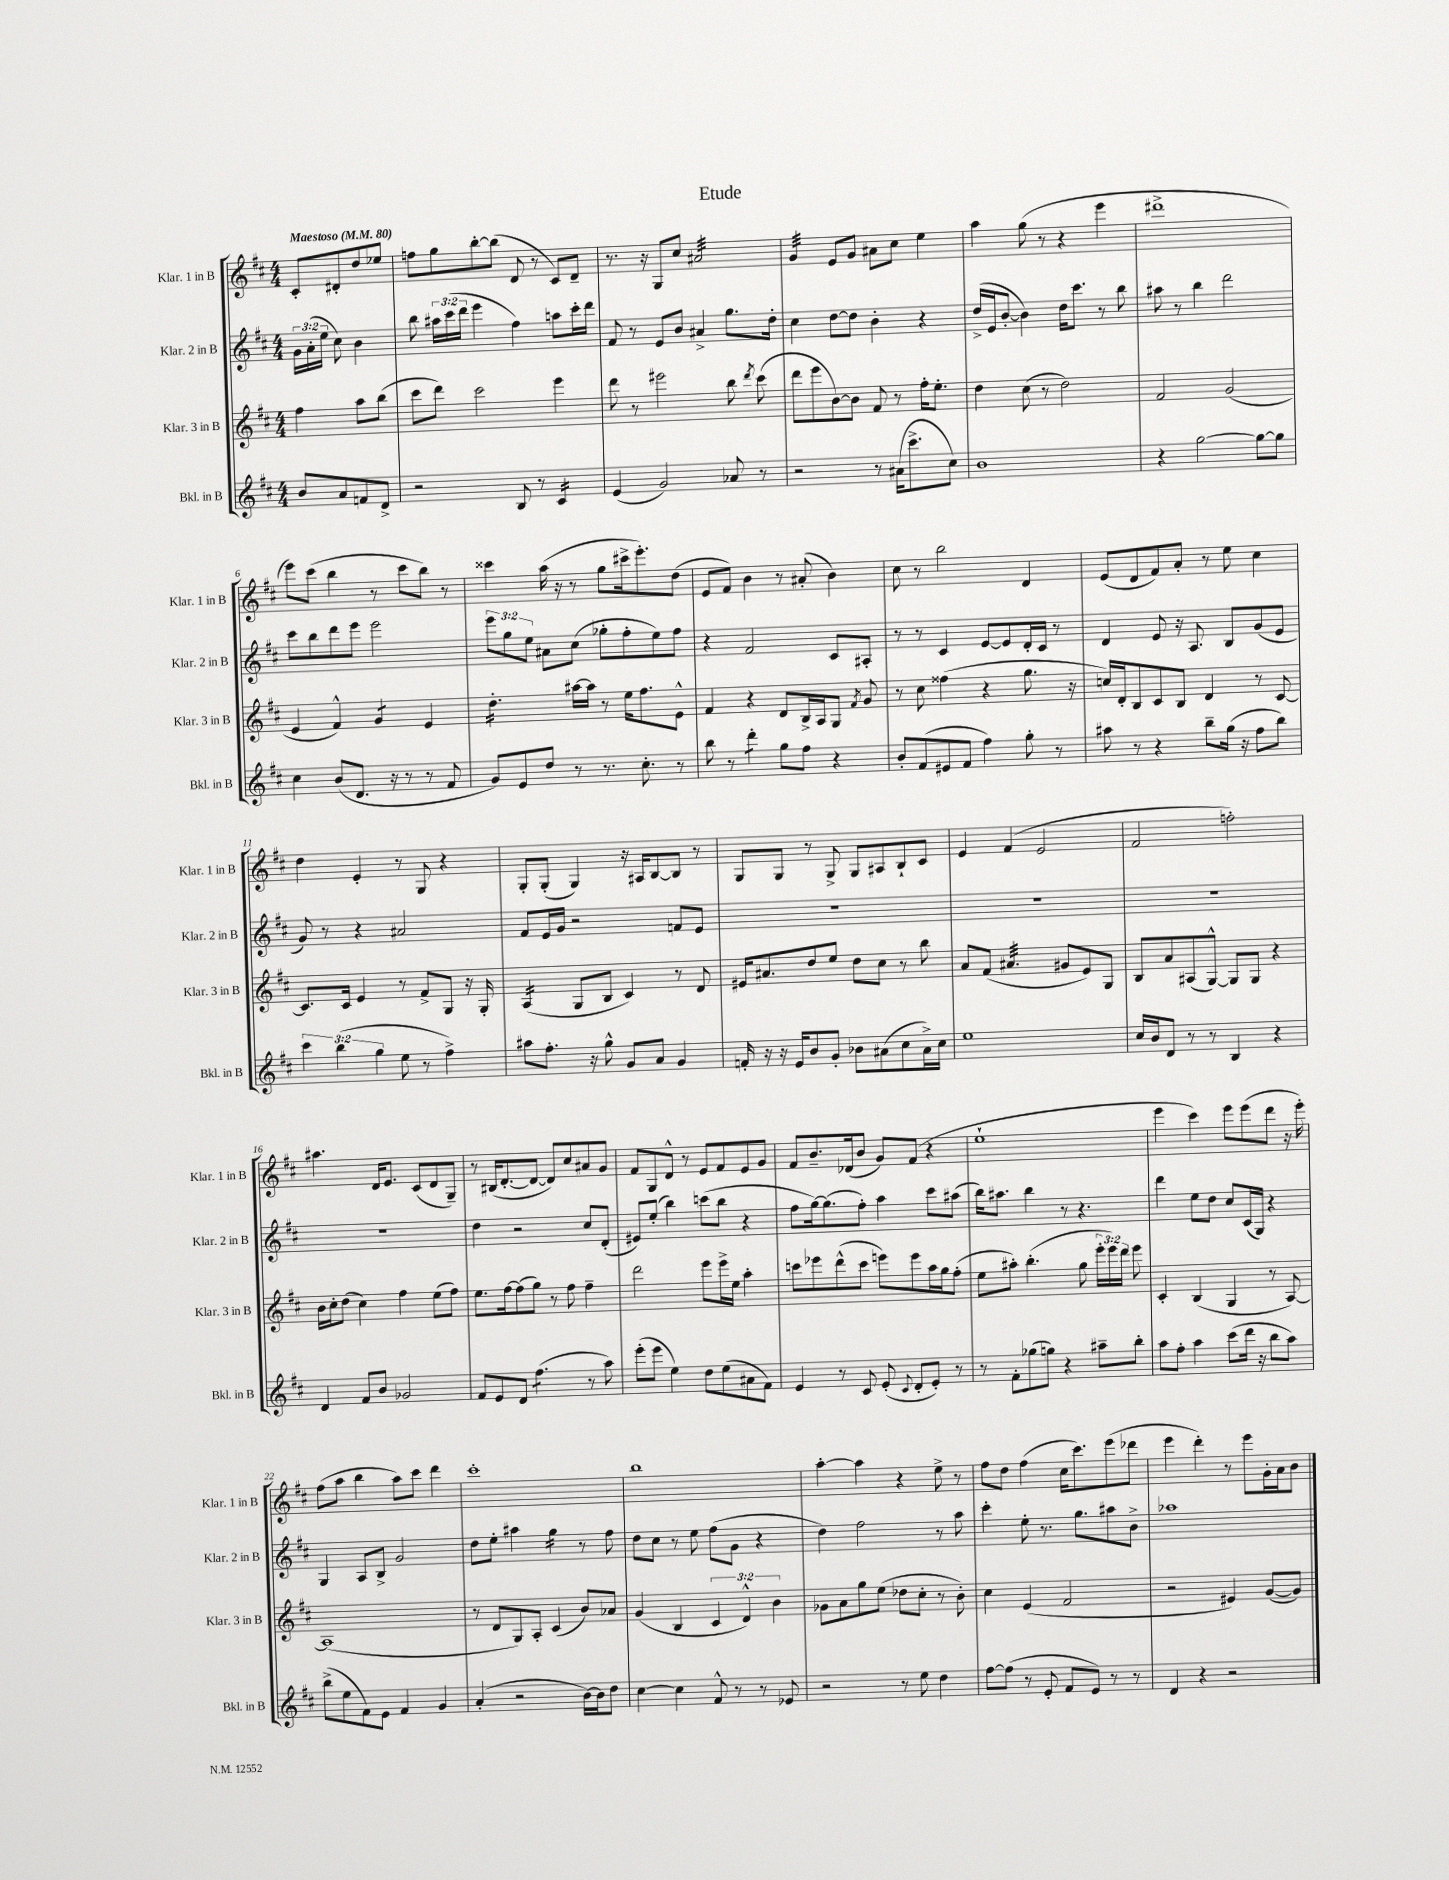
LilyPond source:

\header { title = "Etude" }
<<
\new StaffGroup <<
\new Staff = "s0" \with { instrumentName = "Klar. 1 in B" shortInstrumentName = "Klar. 1 in B" } {
    \clef treble \key d \major \numericTimeSignature \time 4/4 \partial 2 \tempo "Maestoso" 4 = 80
    \autoBeamOff cis'8[-. dis'8-. d''8 ees''8] |
    f''8[ g''8 b''8~-. b''8]( d'8 r8 cis'8[) d'8]-- |
    r8. r16 g8[ cis''8] ais'2:32 |
    g'4:32 e'8[ g'8] ais'8[ cis''8] e''4 |
    a''4 g''8( r8 r4 e'''4 |
    dis'''1-> |
    e'''8[) cis'''8]( b''4 r8 cis'''8[ b''8]) r8 |
    cisis'''4 a''16( r16 r8 g''8[ cis'''16-> e'''8.-.) d''8]( |
    e'8[ fis'8]) b'4 r8 ais'8-.( b'4) |
    cis''8 r8 b''2 d'4 |
    e'8[( d'8 fis'8) a'8]-. r8 e''8 cis''4 |
    d''4 e'4-. r8 g8 r4 |
    g8[-. g8]-.( g4) r16 ais16[ b8~ b8] r8 |
    g8[ g8] r8 g8-> g8[ ais8 b8-! cis'8] |
    e'4 fis'4( e'2 |
    fis'2 f''2-.) |
    ais''4. d'16[ e'8.] cis'8[( d'8 g8]--) |
    r8 bis16[( d'8.~-. d'8]~ d'8[) cis''8 ais'8 g'8] |
    fis'8[ g8 d'8]-^ r8 e'8[ fis'8 e'8 g'8] |
    fis'8[ b'8.-- des'16( b'8] g'8[) fis'8]( r4 |
    e''1-! |
    e'''4 cis'''4) e'''8[ e'''8( d'''8] r16 e'''16-.) |
    fis''8[( a''8] b''4 a''8[) cis'''8] d'''4 |
    cis'''1-. |
    b''1 |
    a''4~-. a''4 r4 e''8-> r8 |
    fis''8[ d''8] fis''4( cis''16[ cis'''8.) e'''8( des'''8] |
    e'''4 d'''4-.) r8 e'''8[ g'16-. a'16 b'8] \bar "|." |
}
\new Staff = "s1" \with { instrumentName = "Klar. 2 in B" shortInstrumentName = "Klar. 2 in B" } {
    \clef treble \key d \major \numericTimeSignature \time 4/4 \override Staff.TupletNumber.text = #tuplet-number::calc-fraction-text \partial 2
    \autoBeamOff \tuplet 3/2 { g'16[ a'16-.( e''16] } cis''8) b'4 |
    b''8 \tuplet 3/2 { ais''16[ cis'''16( d'''16] } e'''4 fis''4) a''8[ cis'''16-. d'''16] |
    fis'8 r8 e'8[ b'8] ais'4-> g''8.[ d''16]-. |
    cis''4 d''8[~ d''8] b'4-. r4 |
    d''16[->( e'16 b'8]~-. b'4) d''16[ cis'''8.] r8 b''8 |
    ais''8 r8 b''4 d'''2 |
    cis'''8[ b''8 d'''8 e'''8] e'''2 |
    \tuplet 3/2 { e'''8[ g''8 e''8] } ais'8[ cis''8]( ges''8[-. fis''8-. e''8) fis''8] |
    r4 fis'2 cis'8[ ais8]-. |
    r8 r8 cis'4 e'8[~ e'8 d'16-. cis'16] r8 |
    d'4 e'8 r16 a8. b8[ g'8( e'8] |
    g'8) r8 r4 ais'2 |
    fis'8[ e'16 g'16] r2 f'8[ e'8] |
    R1 |
    R1 |
    R1 |
    R1 |
    d''4 r2 cis''8[ d'8]-.( |
    eis'8[) e''8]-.( b''4) c'''8[( b''8] r4 |
    fis''8[ g''16~) g''8.( fis''8]-.) a''4 cis'''8[ ais''8]( |
    b''16[) ais''8.] b''4 r8 r4. |
    d'''4 e''8[ d''8] cis''8[ cis'16( g16]) r4 |
    g4 a8[ b8]-> g'2 |
    d''8[ e''8]-. ais''4 g''4:16 r8 fis''8 |
    d''8[ cis''8] r8 e''8 fis''8[( g'8] r4 |
    d''4) fis''2 r8 a''8 |
    cis'''4-. e''8-. r8. g''8.[ ais''8 b'8]-> |
    aes''1 \bar "|." |
}
\new Staff = "s2" \with { instrumentName = "Klar. 3 in B" shortInstrumentName = "Klar. 3 in B" } {
    \clef treble \key d \major \numericTimeSignature \time 4/4 \override Staff.TupletNumber.text = #tuplet-number::calc-fraction-text \partial 2
    \autoBeamOff fis''4 a''8[ b''8]( |
    cis'''8[ d'''8]) cis'''2 e'''4 |
    d'''8 r8 eis'''2 b''8 \acciaccatura { d'''8 } cis'''8( |
    d'''8[ e'''8 b'8~) b'8] fis'8 r8 fis''16[-. e''8.]-. |
    d''4 cis''8( r8 d''2) |
    fis'2 g'2( |
    e'4 fis'4-^) g'4:8 e'4 |
    d''4.:16-. ais''16[~ ais''16] r8 e''16[ fis''8. e'8]-^ |
    fis'4 r4 d'8[ b16-> a16 g8] \acciaccatura { fis'8 } g'8 |
    r8 cis''8 fisis''4( r4 g''8. r16 |
    c''16[) d'16-. b8 cis'8 b8] d'4 r8 cis'8~ |
    cis'8.[ cis'16] e'4 r8 fis'8[-> g8] r16 g16-. |
    a4:16( g8[ b8] cis'4) r8 d'8 |
    eis'16[ ais'8. d''8 e''8] d''8[ cis''8] r8 b''8 |
    a'8[ fis'8]( ais'4.:32 gis'8[ e'8) g8] |
    b8[ a'8 ais8( g8]~-^) g8[ g8] r4 |
    b'16[ cis''16-. d''8]( cis''4) fis''4 e''8[( fis''8]) |
    e''8.[ fis''16~ fis''8( g''8]) r8 fis''8 fis''4-- |
    d'''2 e'''8[ e'''16-> e''16] a''4-. |
    c'''8[ ees'''8 d'''8-^( c'''8] e'''8[) e'''8 a''16 g''16 fis''8]-.( |
    e''8[ ais''8]-.) b''4.-.( g''8 \tuplet 3/2 { e'''16[-. e'''16) d'''16] } e'''8 |
    cis'4-. b4( g4 r8 a8~) |
    a1( |
    r8 d'8[ g8) a8]-. cis'4( b'8[) aes'8] |
    g'4( b4 \tuplet 3/2 { cis'4 d'4-^) b'4 } |
    ges'8[ a'8 g''8 e''8]( des''8[ cis''8]-. r8 b'8-.) |
    cis''4 e'4( fis'2 |
    r2 eis'4) g'8[~( g'8]) \bar "|." |
}
\new Staff = "s3" \with { instrumentName = "Bkl. in B" shortInstrumentName = "Bkl. in B" } {
    \clef treble \key d \major \numericTimeSignature \time 4/4 \override Staff.TupletNumber.text = #tuplet-number::calc-fraction-text \partial 2
    \autoBeamOff b'8[ a'8 f'8 d'8]-> |
    r2 b8 r8 cis'4:16 |
    e'4( g'2) aes'8 r8 |
    r2 r8 ais'16[( cis'''8.-> cis''8]) |
    b'1 |
    r4 g''2~ g''8[~ g''8] |
    cis''4 b'8[( d'8.] r16 r8 r8 fis'8 |
    g'8[) e'8 d''8] r8 r8. cis''8.-. r8 |
    b''8 r8 d'''4:8-. g''8[ fis''8] r4 |
    b'8[-. fis'8( eis'8 fis'8] fis''4) g''8-. r8 |
    ais''8 r8 r4 b''8[-- g''16]( r16 fis''8[ b''8]) |
    \tuplet 3/2 { cis'''4 b''4( g''4 } e''8 r8 fis''4->) |
    ais''8[ fis''8.]-. r16 g''8-^ g'8[ a'8] g'4 |
    f'16-. r16 r16 e'16[ b'8 g'8]-. bes'8[ ais'8( cis''8 ais'16->) cis''16] |
    e''1 |
    cis''16[ b'16 d'8] r8 r8 b4 r4 |
    d'4 fis'8[ b'8] ges'2 |
    fis'8[ e'8 d'8] fis''4.:8( r8 a''8) |
    e'''8[-.( e'''8] e''4) d''8[ e''8( ais'8 fis'8]) |
    e'4 r8 cis'8 e'8-.( \appoggiatura { cis'8 } d'8[-. e'8]-.) r8 |
    r8 fis'8[-. ges''8( g''8]) r4 ais''8[-- b''8]-. |
    a''8[ fis''8]-. a''4 cis'''8[( d'''16] r16 b''8[ a''8]) |
    b''8[->( e''8 fis'8) e'8] fis'4 g'4 |
    a'4-.( r2 b'16[~) b'16 d''8] |
    cis''4~ cis''4 fis'8-^ r8 r8 ees'8 |
    r2 r8 e''8 d''4 |
    fis''8[~ fis''8]( r8 e'8-. fis'8[ e'8]) r8 r8 |
    d'4 r4 r2 \bar "|." |
}
>>
>>
